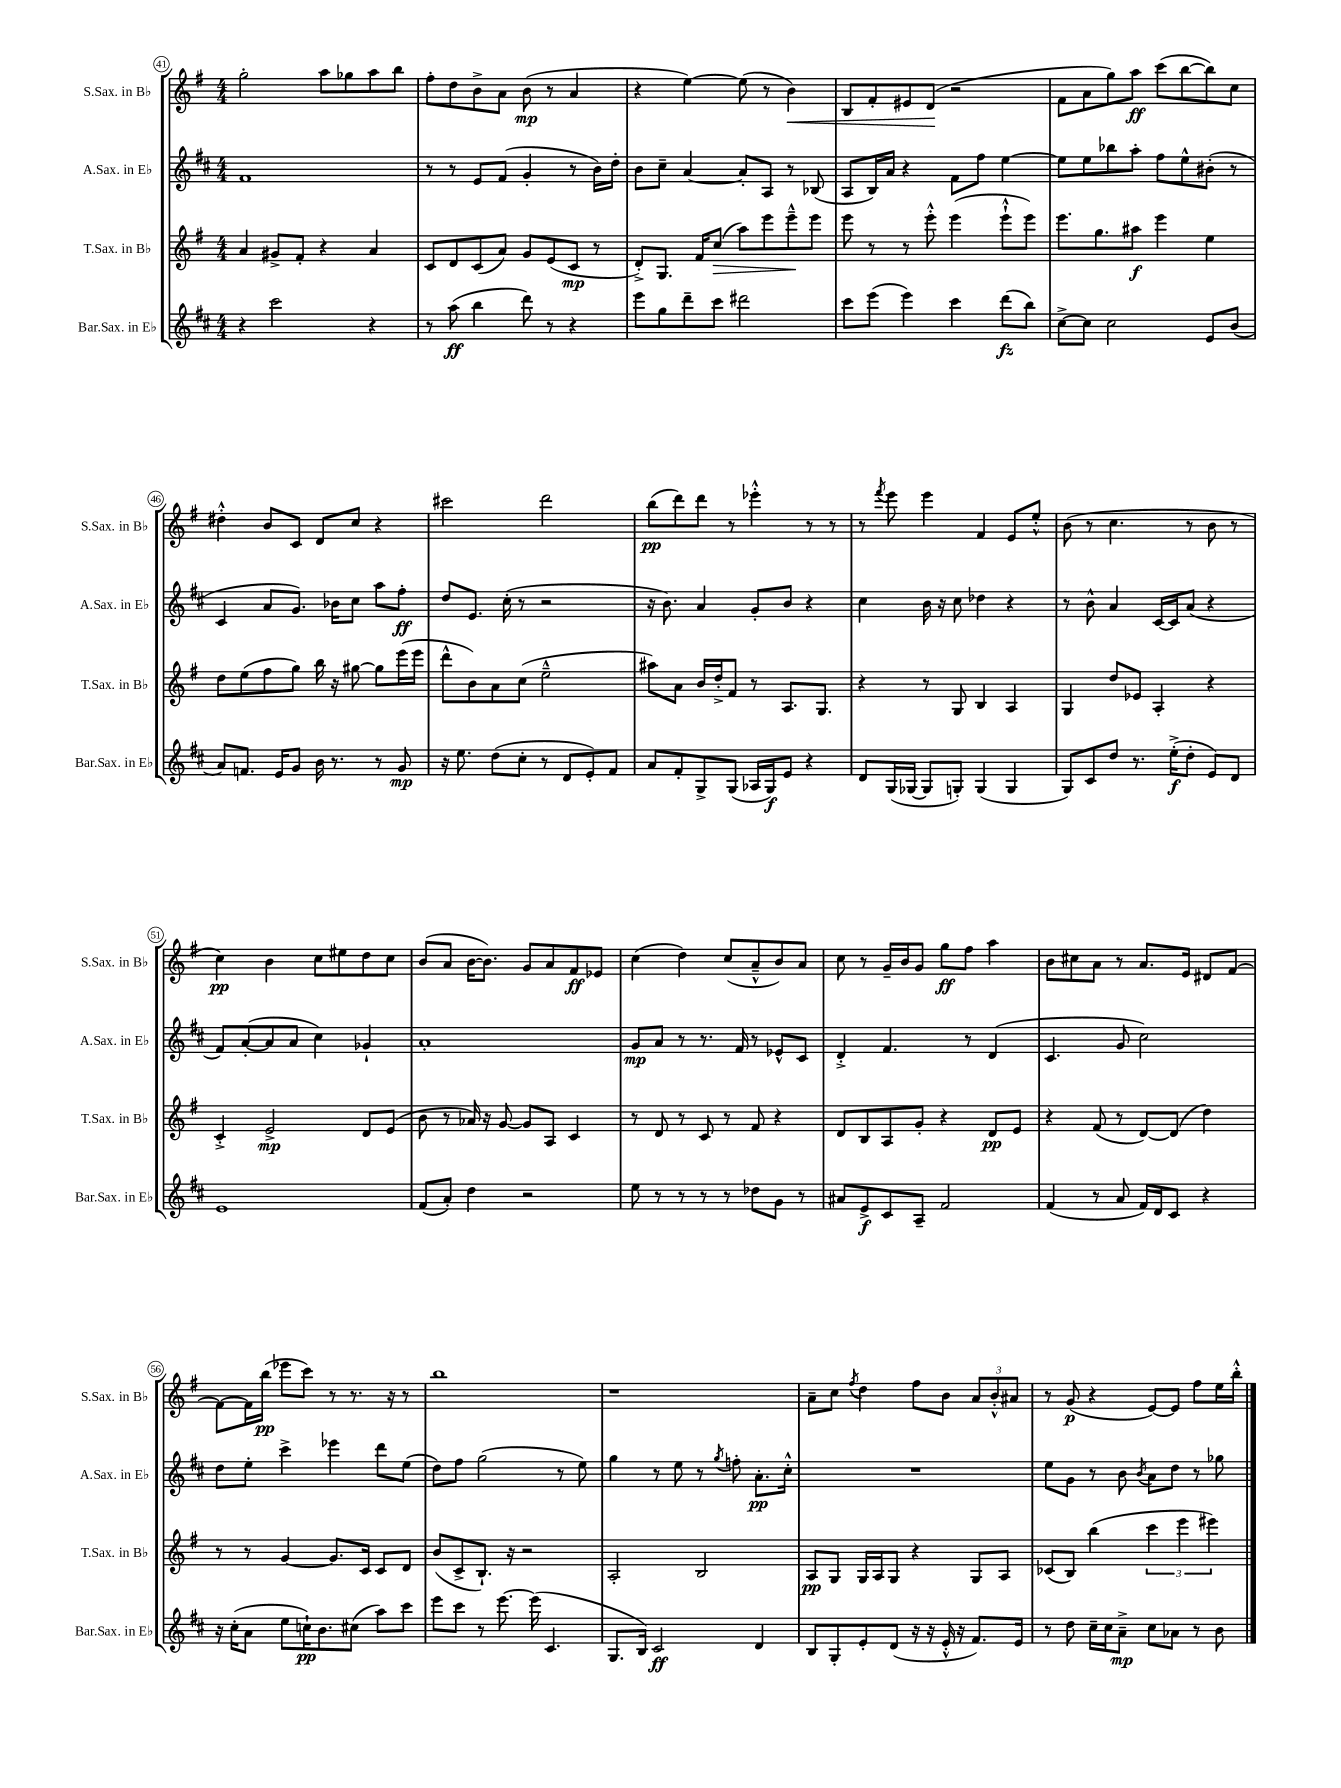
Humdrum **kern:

**kern	**kern	**kern	**kern
*staff4	*staff3	*staff2	*staff1
*clefG2	*clefG2	*clefG2	*clefG2
*k[f#c#]	*k[f#]	*k[f#c#]	*k[f#]
*M4/4	*M4/4	*M4/4	*M4/4
4r	4a	1f#	2gg'
2ccc#	8g#^	.	.
.	8f#'	.	.
.	4r	.	8aa
.	.	.	8gg-
4r	4a	.	8aa
.	.	.	8bb
=	=	=	=
8r	8c	8r	8ff#'
(8aa	8d	8r	8dd
4bb	(8c	8e	8b^
.	8a)	(8f#	8a
8ddd)	8g	4g'	(8b
8r	(8e	.	8r
4r	8c	8r	4a
.	8r	16b)	.
.	.	16dd'	.
=	=	=	=
8eee	8d'^)	8b	4r
8gg	8.G	8cc#~	.
8ddd~	.	[4a	[4ee)
.	16f#	.	.
8ccc#	(8cc	.	.
2ddd#	8aa)	8a']	(8ee]
.	8eee	8A	8r
.	8eee~^^	8r	4b)
.	8eee	(8B-	.
=	=	=	=
8ccc#	8eee	8A	8B
(8eee	8r	16B)	8f#'
.	.	16a	.
4eee)	8r	4r	8e#
.	8eee'^^	.	(8d
4ccc#	(4eee	8f#	2r
.	.	8ff#	.
(8ddd	8eee`^^	[4ee	.
8bb)	8eee)	.	.
=	=	=	=
[8cc#^	8.eee	8ee]	8f#
8cc#]	.	8ee	8a
.	8.gg	.	.
2cc#	.	8bb-	8gg)
.	8aa#	8aa'	8aa
.	4eee	8ff#	(8ccc
.	.	8ee^^	[8bb
8e	4ee	(8b#'	8bb])
(8b	.	8r	8cc
=	=	=	=
8a)	8dd	4c#	4dd#'^^
8.f	(8ee	.	.
.	8ff#	8a	8b
16e	.	.	.
8g	8gg)	8.g)	8c
16b	16bb	.	8d
8.r	16r	16b-	.
.	[8gg#	8cc#	8cc
8r	8gg#]	8aa	4r
8g	(16eee	8ff#'	.
.	16eee	.	.
=	=	=	=
16r	8ddd^^	8dd	2ccc#
8.ee	.	.	.
.	8b)	8.e	.
(8dd	8a	.	.
.	.	(16cc#'	.
8cc#'	(8cc	8r	.
8r	2ee~^^	2r	2ddd
8d	.	.	.
8e')	.	.	.
8f#	.	.	.
=	=	=	=
8a	8aa#)	16r	(8bb
.	.	8.b)	.
8f#'	8a	.	8ddd)
8G^	16b	4a	8ddd
.	16dd'^	.	.
(8G	8f#	.	8r
16A-	8r	8g'	4eee-'^^
16G)	.	.	.
8e	8.A	8b	.
4r	.	4r	8r
.	8.G	.	.
.	.	.	8r
=	=	=	=
8d	4r	4cc#	8r
.	.	.	8qfff#
(16G	.	.	8eee
[16G-	.	.	.
8G-]	8r	16b	4eee
.	.	16r	.
8G')	8G	8cc#	.
(4G	4B	4dd-	4f#
4G	4A	4r	8e
.	.	.	8ee'^^
=	=	=	=
8G)	4G	8r	(8b
8c#	.	8b^^	8r
8dd	8dd	4a	4.cc
8.r	8e-	.	.
.	4A'	[16c#	.
(16ee'^	.	16c#]	.
8dd'	.	(8a	8r
8e)	4r	4r	8b
8d	.	.	8r
=	=	=	=
1e	4c'^	8f#)	4cc)
.	.	([8a'	.
.	2e^	8a]	4b
.	.	8a	.
.	.	4cc#)	8cc
.	.	.	8ee#
.	8d	4g-`	8dd
.	(8e	.	8cc
=	=	=	=
(8f#	8b	1a'	(8b
8a')	8r	.	8a
4dd	16a-)	.	[16b
.	16r	.	8.b])
.	[8g	.	.
2r	8g]	.	8g
.	8A	.	8a
.	4c	.	8f#
.	.	.	8e-
=	=	=	=
8ee	8r	8g	(4cc
8r	8d	8a	.
8r	8r	8r	4dd)
8r	8c	8.r	.
8r	8r	.	(8cc
.	.	16f#	.
8dd-	8f#	8r	8a~^^
8g	4r	8e-^^	8b)
8r	.	8c#	8a
=	=	=	=
8a#	8d	4d'^	8cc
8e^	8B	.	8r
8c#	8A	4.f#	16g~
.	.	.	16b
8A~	8g'	.	8g
2f#	4r	.	8gg
.	.	8r	8ff#
.	8d	(4d	4aa
.	8e	.	.
=	=	=	=
(4f#	4r	4.c#	8b
.	.	.	8cc#
8r	(8f#	.	8a
8a	8r	8g	8r
16f#)	[8d)	2cc#)	8.a
16d	.	.	.
8c#	(8d]	.	.
.	.	.	16e
4r	4dd)	.	8d#
.	.	.	[8f#
=	=	=	=
16r	8r	8dd	8f#_
(16cc#'	.	.	.
8a	8r	8ee'	16f#]
.	.	.	(16bb
8ee	[4g	4ccc#^	8eee-
16cc`)	.	.	8ccc)
8.b	.	.	.
.	8.g]	4eee-	8r
(8cc#	.	.	8.r
.	16c	.	.
8aa)	8c	8ddd	.
.	.	.	16r
8ccc#	8d	(8ee	8r
=	=	=	=
8eee	(8b	8dd)	1bb
8ccc#	8c^	8ff#	.
8r	8.B`)	(2gg	.
[8.eee	.	.	.
.	16r	.	.
.	2r	.	.
(16eee]	.	.	.
4.c#	.	.	.
.	.	8r	.
.	.	8ee)	.
=	=	=	=
8.G	2A'	4gg	1r
16B)	.	.	.
2c#	.	8r	.
.	.	8ee	.
.	2B	8r	.
.	.	8qgg	.
.	.	8ff'	.
4d	.	8.a'	.
.	.	16cc#'^^	.
=	=	=	=
8B	8A	1r	8a~
8G'	8G	.	8cc
.	.	.	8qff#
8e'	16G	.	4dd
.	16A	.	.
(8d	8G	.	.
16r	4r	.	8ff#
16r	.	.	.
16e'^^	.	.	8b
16r	.	.	.
8.f#)	8G	.	12a
.	.	.	12b'^^
.	8A	.	.
.	.	.	12a#
16e	.	.	.
=	=	=	=
8r	(8c-	8ee	8r
8dd	8B)	8g	(8g
16cc#~	(4bb	8r	4r
16cc#	.	.	.
8a~^	.	8b	.
.	.	8qb	.
8cc#	6ccc	8a	[8e)
8a-	.	8dd	8e]
.	6eee	.	.
8r	.	8r	8ff#
.	6eee#)	.	.
8b	.	8gg-	16ee
.	.	.	16bb'^^
==	==	==	==
*-	*-	*-	*-
